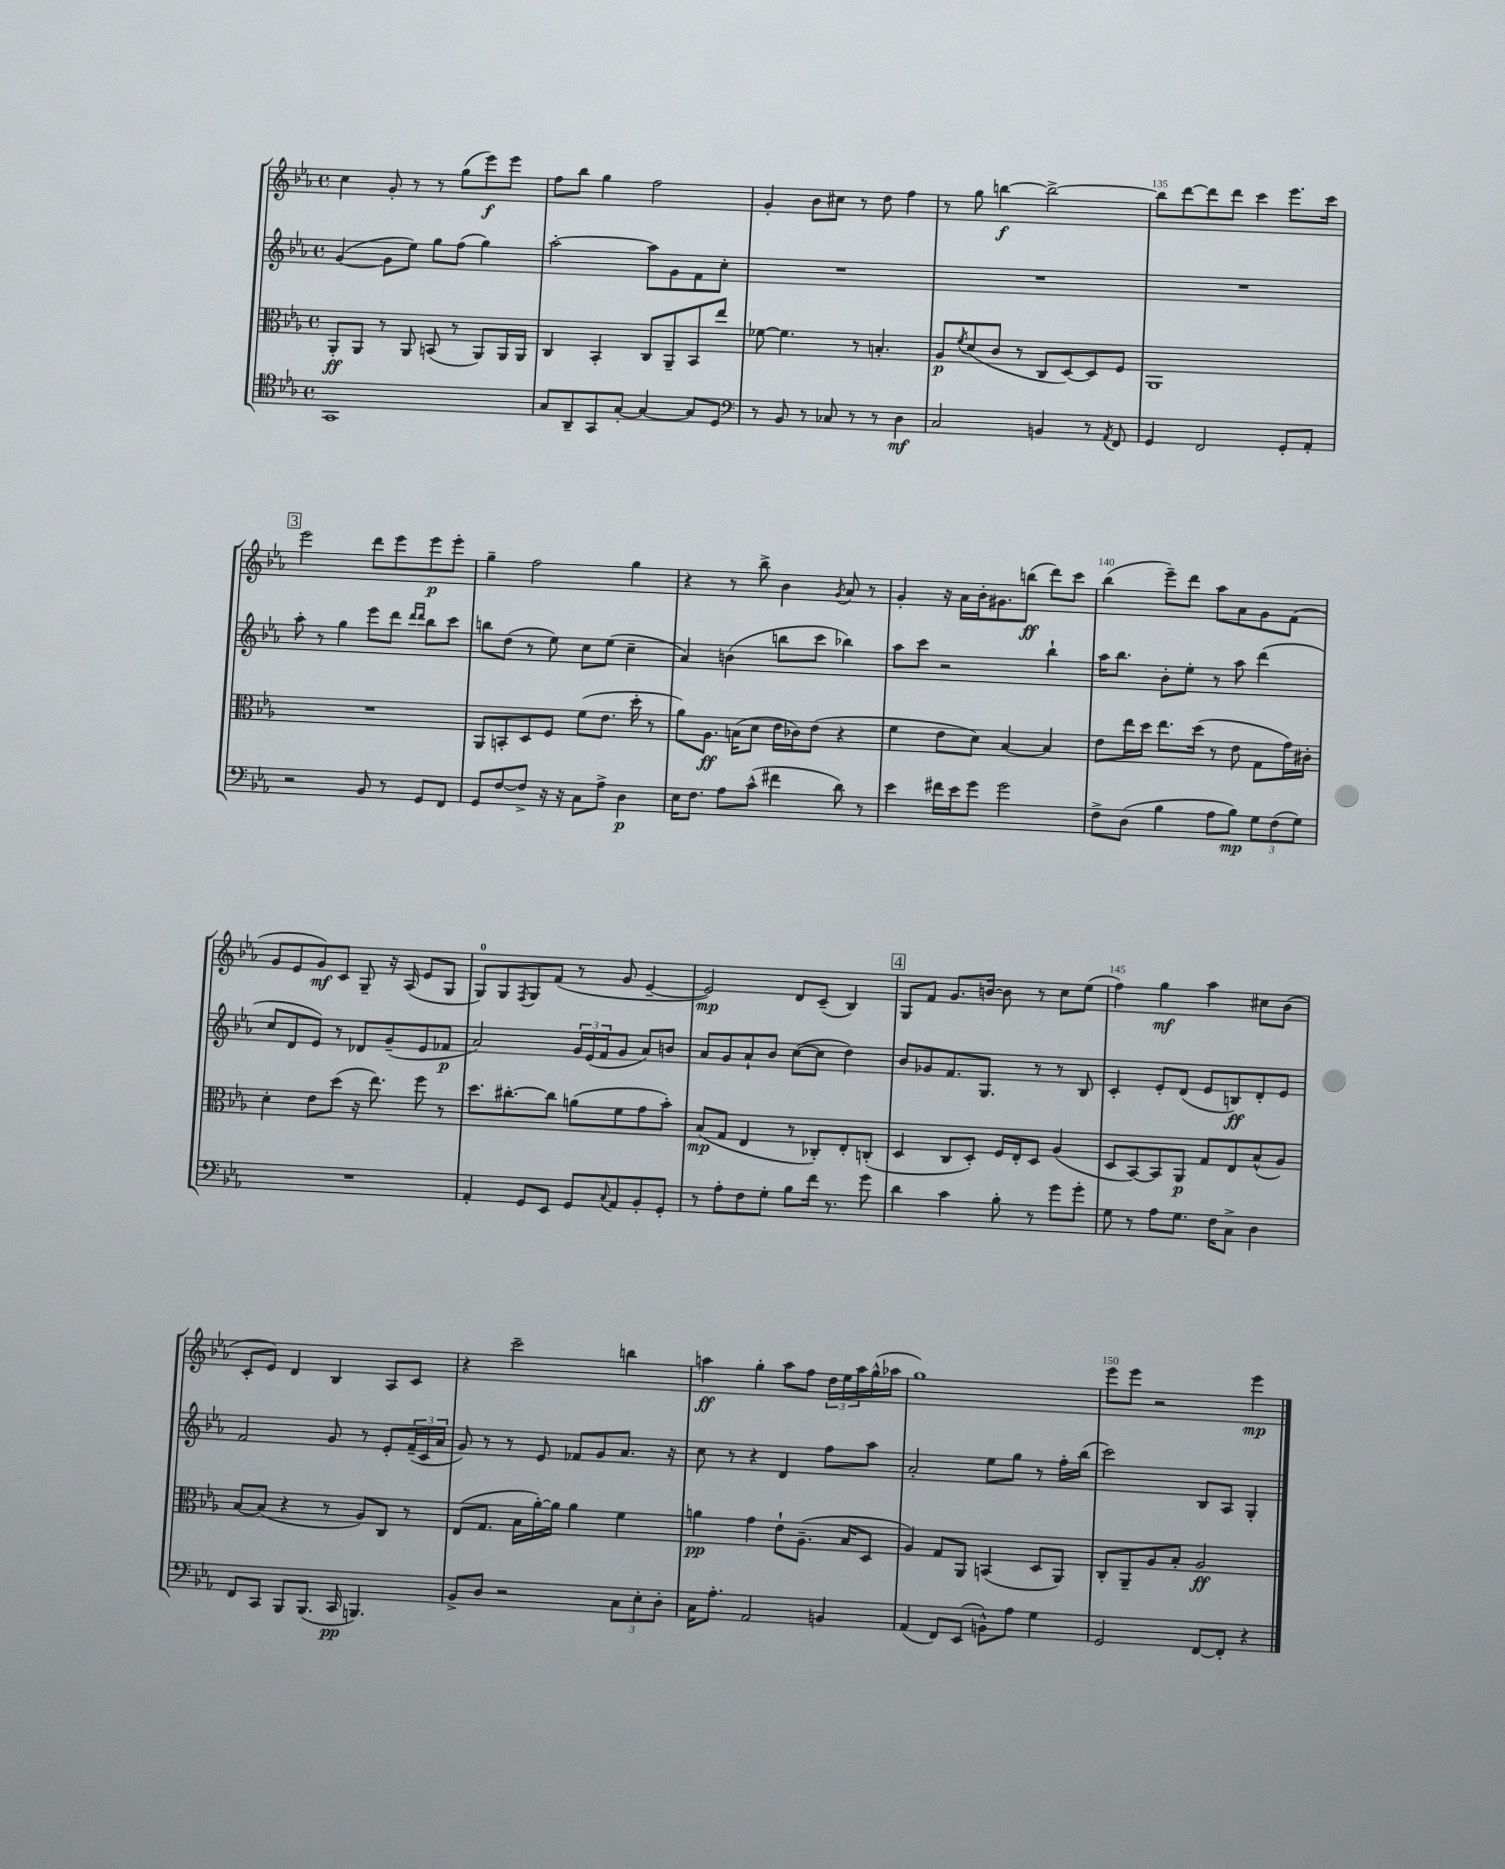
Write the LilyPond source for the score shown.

<<
\new StaffGroup <<
\new Staff = "s0" {
    \clef treble \key ees \major \defaultTimeSignature \time 4/4
    c''4 g'8-. r8 r8 g''8( ees'''8\f) ees'''8 |
    f''8 bes''8 g''4 f''2 |
    g'4-. bes'8 cis''8 r8 d''8 f''4 |
    r8 g''8 b''4~\f b''2~-> |
    b''8 d'''8~ d'''8 d'''8 c'''4 ees'''8. c'''16 |
    \mark \markup { \box "3" } ees'''2 d'''8 ees'''8 ees'''8\p ees'''8-. |
    g''4-- f''2 g''4 |
    r4 r8 bes''8-> bes'4 \acciaccatura { g'8 } aes'8 r8 |
    g'4-. r16 aes'16 bes'16-. gis'8. b''8\ff( d'''8) c'''8 |
    bes''4( ees'''8--) d'''8 aes''8 aes'8 g'8 f'8( |
    g'8 ees'8 g'8\mf) c'8 g8-- r16 aes16( ees'8 g8 |
    g8-0) g8 \acciaccatura { f8 } g8 f'8( r8 g'8 ees'4~-- |
    ees'2\mp) d'8 c'8--( bes4) |
    \mark \markup { \box "4" } g8 f'8 g'8. b'16~ b'8 r8 c''8 ees''8( |
    f''4) g''4\mf aes''4 cis''8 bes'8( |
    c'8-. ees'8) d'4 bes4 aes8 c'8 |
    r4 c'''2-- b''4 |
    a''4\ff g''4-. a''8 f''8 \tuplet 3/2 { d''16 ees''16 a''16 } g''16-^( aes''16 |
    g''1) |
    ees'''8 ees'''8 r2 ees'''4\mp \bar "|." |
}
\new Staff = "s1" {
    \clef treble \key ees \major \defaultTimeSignature \time 4/4
    g'4~( g'8 ees''8) g''8 f''8( g''4) |
    aes''2~-. aes''8 g'8 f'8 c''8-. |
    R1 |
    R1 |
    R1 |
    \mark \markup { \box "3" } aes''8-. r8 g''4 ees'''8 d'''8 \grace { d'''16 d'''16 } bes''8 c'''8 |
    b''8 d''8( r8 ees''8) c''8 ees''8( c''4-- |
    aes'4) b'4( b''8 c'''8 bes''4) |
    aes''8 c'''8 r2 bes''4-! |
    aes''16 bes''8. bes'8-. ees''8-. r8 aes''8 d'''4( |
    c''8 d'8 ees'8) r8 des'8 g'8--( ees'8 fes'8\p |
    aes'2) \tuplet 3/2 { g'16 ees'16( f'16 } g'8 aes'8) b'8 |
    aes'8 g'8 aes'8-! bes'8 c''8~( c''8 d''4) |
    \mark \markup { \box "4" } bes'8 ges'8 f'8. g8. r8 r8 bes8 |
    c'4-. ees'8-. d'8( ees'8 b8\ff) d'8-. ees'8 |
    f'2 g'8 r8 ees'8-. \tuplet 3/2 { f'16--( c'16 aes'16 } |
    g'8) r8 r8 ees'8 fes'8 g'8 aes'8. r16 |
    c''8 r8 r4 d'4 f''8 aes''8 |
    aes'2-. ees''8 g''8 r8 f''16-. bes''16( |
    c'''2) bes8 aes8 g4-. \bar "|." |
}
\new Staff = "s2" {
    \clef alto \key ees \major \defaultTimeSignature \time 4/4
    aes,8-.\ff aes,8 r8 aes,8 b,8( r8 aes,8) aes,16 aes,16 |
    c4 bes,4-. c8 aes,8-- bes,8 ees''8 |
    fes'8~ fes'4. r8 b4.-. |
    aes8\p \acciaccatura { f'8 } d'8( c'8 r8 c8 d8~) d8 f8 |
    aes,1 |
    \mark \markup { \box "3" } R1 |
    aes,8 b,8-. d8 f8 f'8( ees'8. d''16-. r8 |
    aes'8) aes8.\ff b16( d'8 ees'16 ces'16) ees'8( r4 |
    f'4 ees'8 d'8) bes4~ bes4 |
    ees'8 ees''16 d''16 ees''8. d''16( r8 ees'8 g8 g'16) cis'16-. |
    d'4-. ees'8 d''8( r16 ees''8.) f''8 r8 |
    d''8. cis''8.~-. cis''8 a'8( f'8 g'8 bes'8-.) |
    bes8\mp( g8 ees4 r8 ces8-.) ees8-. c8-.( |
    \mark \markup { \box "4" } d4 c8 d8-.) f16 ees16-. d8 aes4( |
    d8 bes,8~) bes,8 aes,8\p g8 ees8 bes8-^( aes8) |
    bes8~ bes8( r4 r8 aes8) c8 r8 |
    ees8( g8. bes16 aes'16~-.) aes'16 aes'4 f'4 |
    a'4\pp g'4 ees'8-! aes8.--( bes16 d8 |
    aes4) g8 aes,8 b,4( d8 aes,8) |
    c8-. aes,8-- aes8 bes8-. aes2\ff \bar "|." |
}
\new Staff = "s3" {
    \clef tenor \key ees \major \defaultTimeSignature \time 4/4
    g,1 |
    g8 aes,8-- g,8 g8~-. g4~ g8 d8 |
    \clef bass r8 bes,8 r8 ces8 r8 r8 d4\mf |
    c2 b,4 r8 \acciaccatura { aes,8 } f,8 |
    g,4 f,2 g,8-. aes,8-. |
    \mark \markup { \box "3" } r2 bes,8 r8 g,8 f,8 |
    g,8 f8~ f8-> r16 r16 c8 aes8-> d4\p |
    ees16 f8. aes8 c'8-^( fis'4 d'8) r8 |
    ees'4 fis'16 ees'16 g'8 g'2 |
    f8-> d8( bes4 aes8 bes8\mp) \tuplet 3/2 { g8 f8( g8) } |
    R1 |
    aes,4-. g,8 ees,8 g,8 \appoggiatura { c8 } aes,8 bes,8-. g,8-. |
    r8 aes8-. f8 g8-. bes8 f'16 r8. g'8 |
    \mark \markup { \box "4" } d'4 c'4 bes8-. r8 g'8 g'8-. |
    g8 r8 aes8 g8. f16 c8-> d4 |
    f,8 c,8 bes,,8 bes,,8.( c,16\pp b,,4.) |
    bes,8-> d8 r2 \tuplet 3/2 { c8 ees8-. d8-. } |
    c16 aes8.-. aes,2 b,4 |
    aes,4( f,8) ees,8( b,8-^) aes8 g4 |
    g,2 f,8~ f,8-. r4 \bar "|." |
}
>>
>>
\layout { \context { \Score currentBarNumber = #131 \override BarNumber.break-visibility = ##(#f #t #t) barNumberVisibility = #(every-nth-bar-number-visible 5) } }
